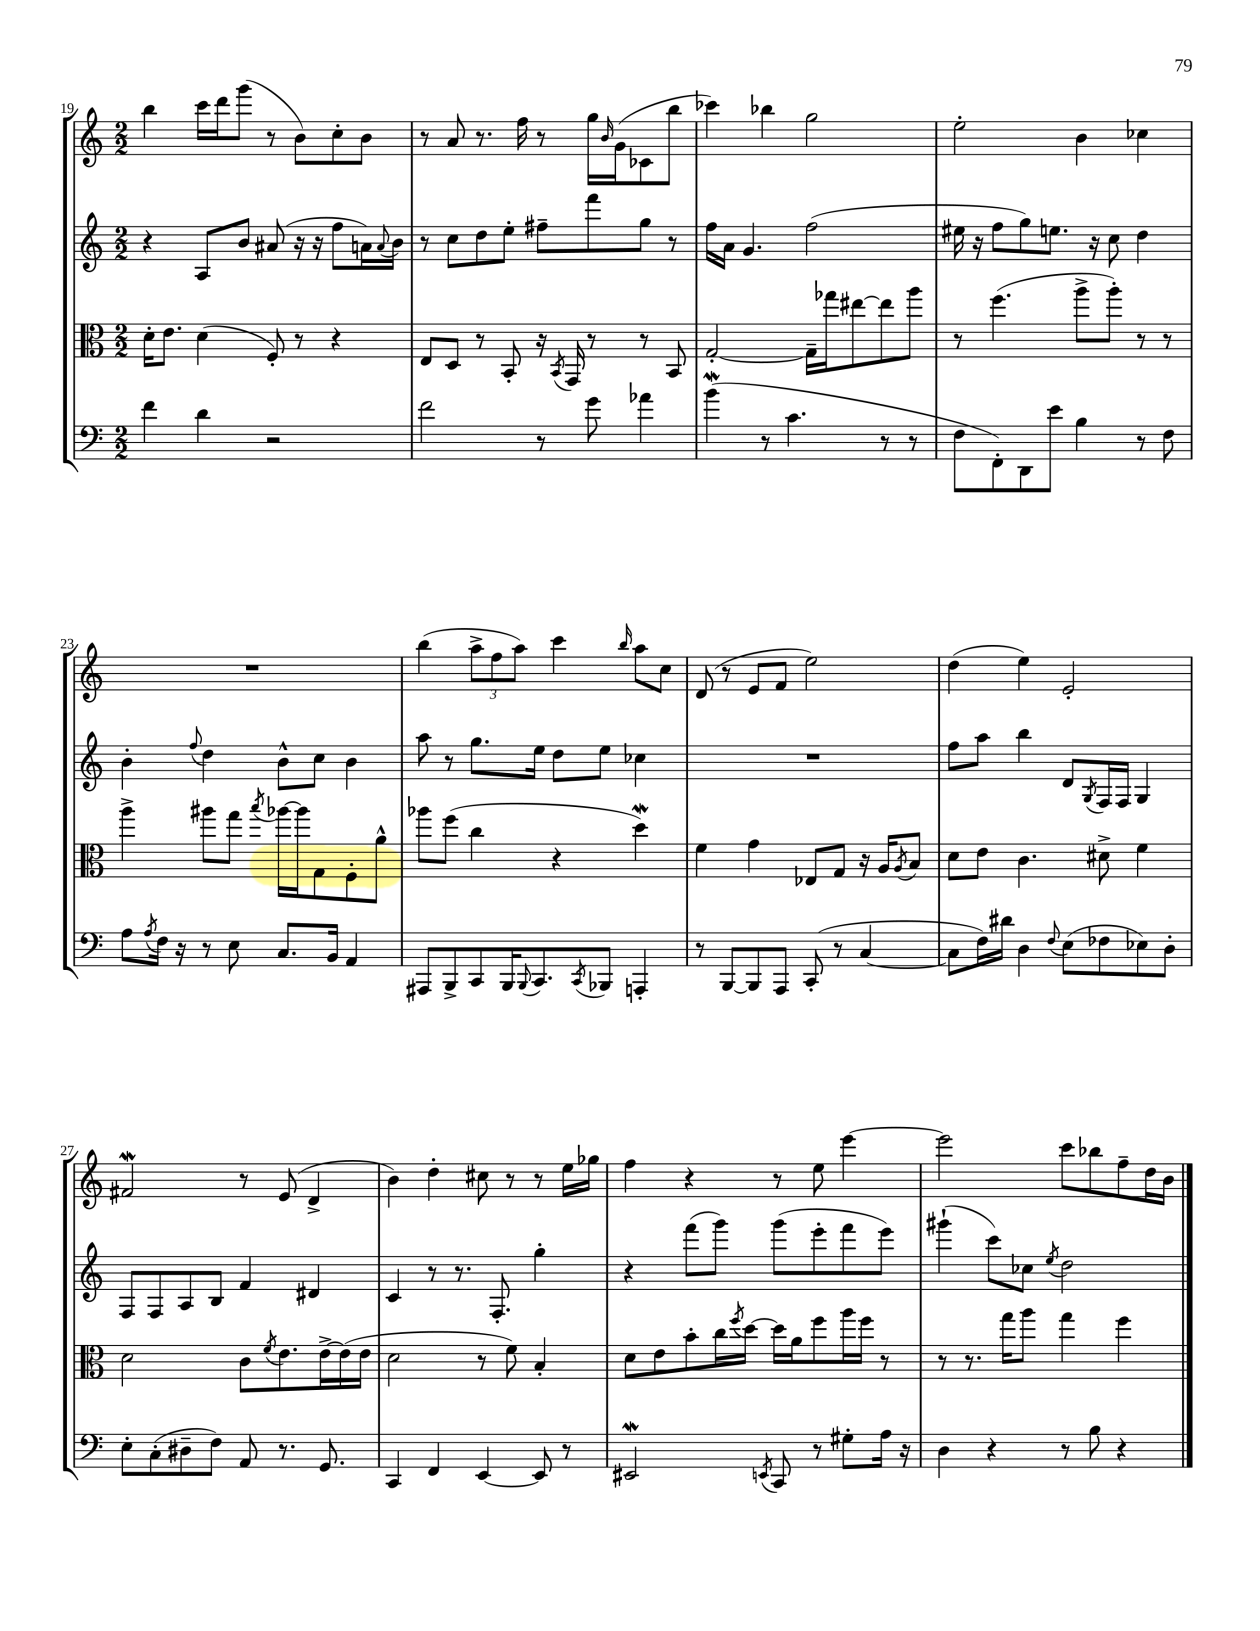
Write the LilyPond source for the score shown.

<<
\new StaffGroup <<
\new Staff = "s0" {
    \clef treble \key c \major \numericTimeSignature \time 2/2
    b''4 c'''16 d'''16 g'''8( r8 b'8) c''8-. b'8 |
    r8 a'8 r8. f''16 r8 g''16 \grace { b'16 } g'16( ces'8 b''8 |
    ces'''4) bes''4 g''2 |
    e''2-. b'4 ces''4 |
    R1 |
    b''4( \tuplet 3/2 { a''8-> f''8 a''8) } c'''4 \grace { b''16 } a''8 c''8 |
    d'8( r8 e'8 f'8 e''2) |
    d''4( e''4) e'2-. |
    fis'2\mordent r8 e'8( d'4-> |
    b'4) d''4-. cis''8 r8 r8 e''16 ges''16 |
    f''4 r4 r8 e''8 e'''4~ |
    e'''2 c'''8 bes''8 f''8-- d''16 b'16 \bar "|." |
}
\new Staff = "s1" {
    \clef treble \key c \major \numericTimeSignature \time 2/2
    r4 a8 b'8 ais'8( r16 r16 f''8 a'16) \appoggiatura { a'8 } b'16 |
    r8 c''8 d''8 e''8-. fis''8-- f'''8 g''8 r8 |
    f''16 a'16 g'4. f''2( |
    eis''16 r16 f''8 g''8) e''8. r16 c''8 d''4 |
    b'4-. \appoggiatura { f''8 } d''4 b'8-^ c''8 b'4 |
    a''8 r8 g''8. e''16 d''8 e''8 ces''4 |
    R1 |
    f''8 a''8 b''4 d'8 \acciaccatura { g8 } f16 f16 g4 |
    f8 f8 a8 b8 f'4 dis'4 |
    c'4 r8 r8. f8.-. g''4-. |
    r4 f'''8( g'''8) g'''8( e'''8-. f'''8 e'''8) |
    gis'''4-!( c'''8) ces''8 \acciaccatura { e''8 } d''2 \bar "|." |
}
\new Staff = "s2" {
    \clef alto \key c \major \numericTimeSignature \time 2/2
    d'16-. e'8. d'4( f8-.) r8 r4 |
    e8 d8 r8 b,8-. r16 \acciaccatura { b,8 } g,16 r8 r8 b,8 |
    g2~-. g16-- ges''16 eis''8~ eis''8 a''8 |
    r8 f''4.( a''8-> a''8-.) r8 r8 |
    a''4-> ais''8 g''8 \acciaccatura { b''8 } aes''16~ aes''16 g8 f8-. a'8-^ |
    aes''8 f''8( c''4 r4 d''4\mordent) |
    f'4 g'4 ees8 g8 r16 a16 \acciaccatura { a8 } b8 |
    d'8 e'8 c'4. dis'8-> f'4 |
    d'2 c'8 \acciaccatura { f'8 } e'8. e'16~-> e'16( e'16 |
    d'2 r8 f'8) b4-. |
    d'8 e'8 b'8-. c''16 \acciaccatura { f''8 } d''16~ d''16 a'16 f''8 a''16 f''16 r8 |
    r8 r8. g''16 a''8 g''4 f''4 \bar "|." |
}
\new Staff = "s3" {
    \clef bass \key c \major \numericTimeSignature \time 2/2
    f'4 d'4 r2 |
    f'2 r8 g'8 aes'4 |
    b'4\mordent( r8 c'4. r8 r8 |
    f8 f,8-.) d,8 e'8 b4 r8 f8 |
    a8 \acciaccatura { a8 } f16 r16 r8 e8 c8. b,16 a,4 |
    ais,,8 b,,8-> c,8 b,,16 \appoggiatura { b,,8 } c,8. \acciaccatura { c,8 } bes,,8 a,,4-. |
    r8 b,,8~ b,,8 a,,8 c,8-.( r8 c4~ |
    c8 f16) dis'16 d4 \appoggiatura { f8 } e8( fes8 ees8) d8-. |
    e8-. c8-.( dis8-- f8) a,8 r8. g,8. |
    c,4 f,4 e,4~ e,8 r8 |
    eis,2\mordent \acciaccatura { e,8 } c,8 r8 gis8-. a16 r16 |
    d4 r4 r8 b8 r4 \bar "|." |
}
>>
>>
\layout { \context { \Score currentBarNumber = #19 } }
